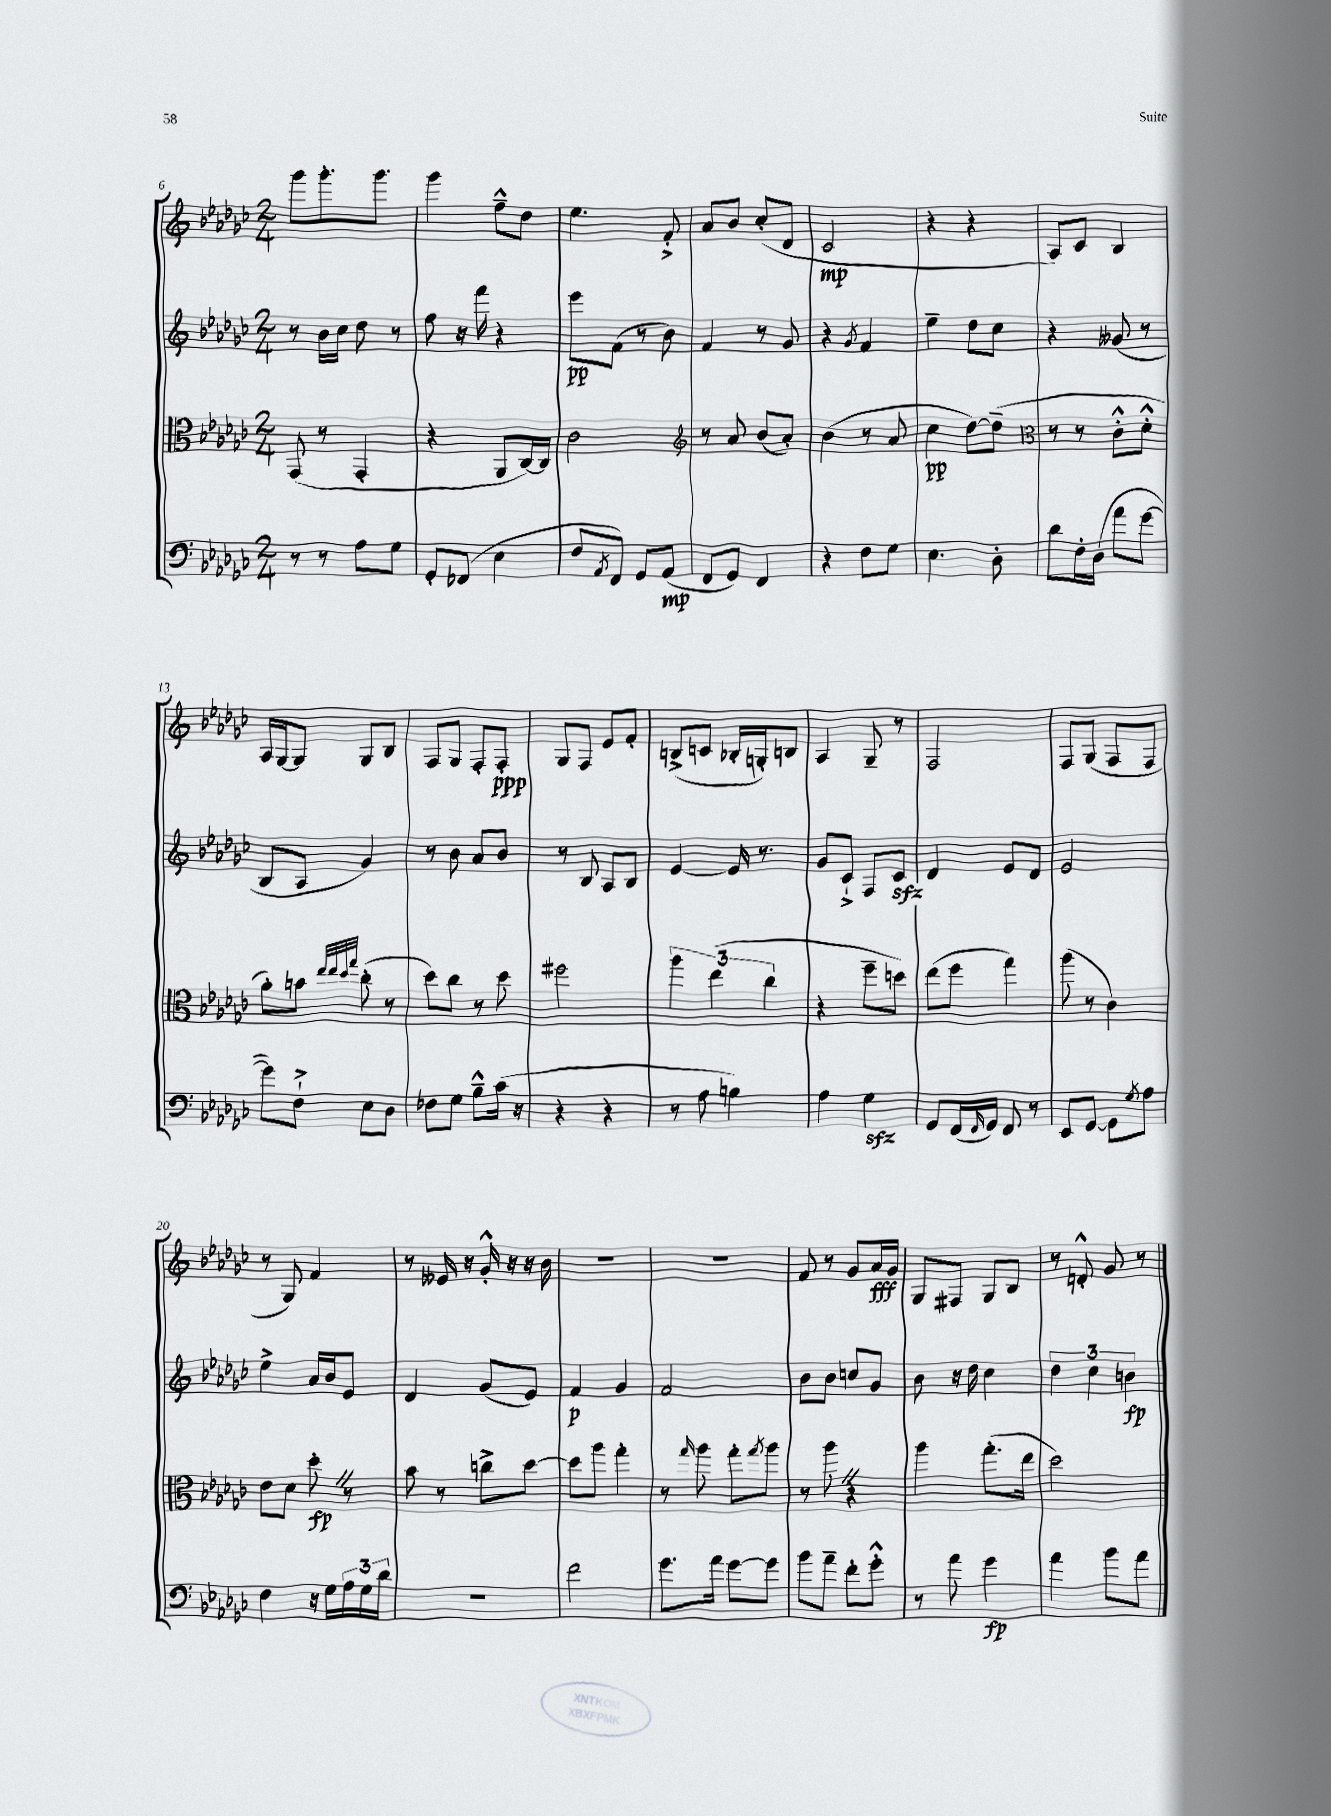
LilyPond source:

<<
\new StaffGroup <<
\new Staff = "s0" {
    \clef treble \key ges \major \numericTimeSignature \time 2/4
    ges'''8 ges'''8.-. ges'''8. |
    ges'''4 f''8---^ des''8 |
    ees''4. f'8-.-> |
    aes'8 bes'8 ces''8-.( des'8 |
    ces'2\mp |
    r4 r4 |
    aes8) ces'8 bes4 |
    aes16 ges16~ ges8 ges8 bes8 |
    f8 ges8 f8-. f8-.\ppp |
    ges8 f8 ees'8 f'8-. |
    b8->( c'8 bes16-. g16-.) b8 |
    aes4 ges8-- r8 |
    f2 |
    f8 ges8( f8 f8 |
    r8 ges8) f'4 |
    r8 eeses'16 r16 ges'16-.-^ r16 r16 bes'16 |
    R2 |
    r2 |
    f'8 r8 ges'8 aes'16\fff ges'16 |
    ges8 fis8 ges8 bes8 |
    r8 d'8-.-^ ges'8 r8 \bar "|." |
}
\new Staff = "s1" {
    \clef treble \key ges \major \numericTimeSignature \time 2/4
    r8 bes'16 ces''16 des''8 r8 |
    f''8 r16 f'''16 r4 |
    ees'''8\pp f'8( r8 bes'8) |
    f'4 r8 ges'8 |
    r4 \acciaccatura { ges'8 } f'4 |
    ees''4-- des''8 ces''8 |
    r4 geses'8( r8 |
    bes8 aes8 ges'4) |
    r8 bes'8 aes'8 bes'8 |
    r8 bes8 aes8 bes8 |
    ees'4~ ees'16 r8. |
    ges'8 ces'8-!-> f8 ces'8\sfz |
    des'4 ees'8 des'8 |
    ees'2 |
    ees''4-> aes'16 bes'16 ees'8 |
    des'4 ges'8( ees'8) |
    f'4\p ges'4 |
    f'2 |
    bes'8 bes'8 c''8 ges'8 |
    bes'8 r16 des''16 ces''4 |
    \tuplet 3/2 { des''4 ces''4 b'4\fp } \bar "|." |
}
\new Staff = "s2" {
    \clef alto \key ges \major \numericTimeSignature \time 2/4
    ges,8( r8 ges,4-. |
    r4 aes,8 ces16~) ces16 |
    ces'2 |
    \clef treble r8 aes'8 bes'8( aes'8-.) |
    bes'4( r8 aes'8 |
    ces''4\pp des''8~) des''8--( |
    \clef alto r8 r8 ces'8-.-^ des'8-.-^ |
    aes'8-.) b'8 \grace { ees''32 ees''32 des''32 ges''32 } ces''8-.( r8 |
    des''8) ces''8 r8 des''8 |
    fis''2 |
    \tuplet 3/2 { aes''4 ees''4( ces''4 } |
    r4 f''8-- d''8) |
    ees''8( f''8 ges''4) |
    aes''8( r8 ces'4) |
    ees'8 des'8 des''8-.\fp \once \override BreathingSign.text = \markup { \musicglyph "scripts.caesura.straight" } \breathe r8 |
    bes'8 r8 c''8-> des''8~ |
    des''8 aes''8 ges''4-. |
    r8 \grace { ges''16 } aes''8 ges''8-. \acciaccatura { ges''8 } aes''8 |
    r8 aes''8 \once \override BreathingSign.text = \markup { \musicglyph "scripts.caesura.straight" } \breathe r4 |
    aes''4 ges''8.-.( ees''16 |
    des''2) \bar "|." |
}
\new Staff = "s3" {
    \clef bass \key ges \major \numericTimeSignature \time 2/4
    r8 r8 aes8 ges8 |
    ges,8-. fes,8( ees4 |
    f8 \acciaccatura { aes,8 } f,8) ges,8 aes,8\mp( |
    f,8 ges,8) f,4 |
    r4 f8 ges8 |
    ees4. des8-. |
    des'8 f16-. des16( aes'8 ges'8~ |
    ges'8) f8-!-> ees8 des8 |
    fes8 ges8 bes8---^ ces'16( r16 |
    r4 r4 |
    r8 aes8 b4) |
    aes4 ges4\sfz |
    ges,8 f,16( \grace { f,16 } ges,16) f,8 r8 |
    ees,8 ges,8~ ges,8 \acciaccatura { ges8 } aes8 |
    f4 r16 ges16 \tuplet 3/2 { aes16 ges16 des'16 } |
    R2 |
    f'2 |
    ges'8. aes'16 ges'8~ ges'8 |
    bes'8 aes'8-- f'8-. ges'8-.-^ |
    r8 aes'8 ges'4\fp |
    aes'4 bes'8 aes'8 \bar "|." |
}
>>
>>
\layout { \context { \Score currentBarNumber = #6 } }
